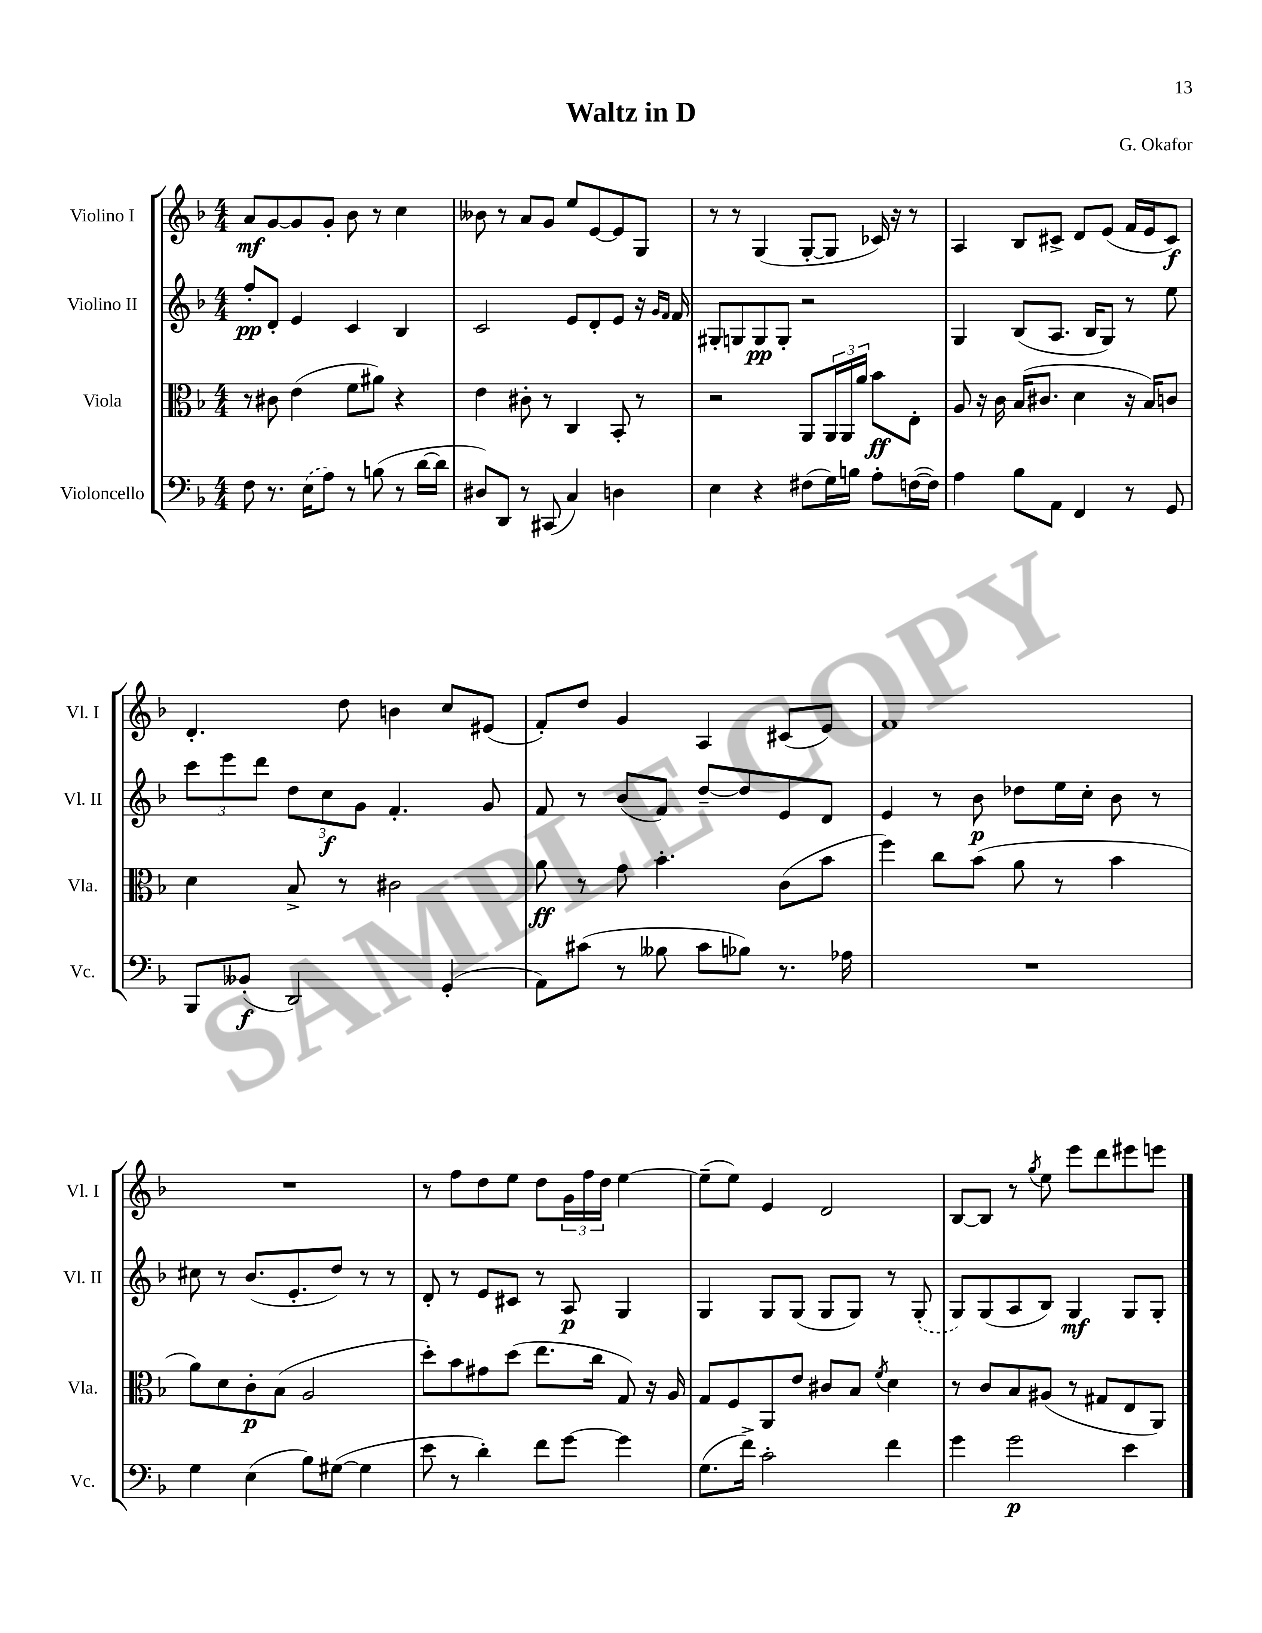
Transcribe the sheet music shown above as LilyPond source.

\header { title = "Waltz in D" composer = "G. Okafor" }
<<
\new StaffGroup <<
\new Staff = "s0" \with { instrumentName = "Violino I" shortInstrumentName = "Vl. I" } {
    \clef treble \key f \major \numericTimeSignature \time 4/4
    a'8\mf g'8~ g'8 g'8-. bes'8 r8 c''4 |
    beses'8 r8 a'8 g'8 e''8 e'8~ e'8 g8 |
    r8 r8 g4( g8~-. g8 ces'16) r16 r8 |
    a4 bes8 cis'8-> d'8 e'8( f'16 e'16 cis'8\f) |
    d'4.-. d''8 b'4 c''8 eis'8( |
    f'8-.) d''8 g'4 a4 cis'8( e'8) |
    f'1 |
    R1 |
    r8 f''8 d''8 e''8 d''8 \tuplet 3/2 { g'16 f''16 d''16 } e''4~ |
    e''8--( e''8) e'4 d'2 |
    bes8~ bes8 r8 \acciaccatura { g''8 } e''8 e'''8 d'''8 eis'''8 e'''8 \bar "|." |
}
\new Staff = "s1" \with { instrumentName = "Violino II" shortInstrumentName = "Vl. II" } {
    \clef treble \key f \major \numericTimeSignature \time 4/4
    f''8-.\pp d'8-. e'4 c'4 bes4 |
    c'2 e'8 d'8-. e'8 r16 \grace { g'16 f'16 } f'16 |
    gis8-. g8 g8\pp g8-. r2 |
    g4 bes8( a8. bes16 g8) r8 e''8 |
    \tuplet 3/2 { c'''8 e'''8 d'''8 } \tuplet 3/2 { d''8 c''8\f g'8 } f'4.-. g'8 |
    f'8 r8 bes'8( f'8) d''8~-- d''8 e'8 d'8 |
    e'4 r8 bes'8\p des''8 e''16 c''16-. bes'8 r8 |
    cis''8 r8 bes'8.( e'8.-. d''8) r8 r8 |
    d'8-. r8 e'8 cis'8 r8 a8\p g4 |
    g4 g8 g8( g8 g8) r8 \once \slurDashed g8-.( |
    g8) g8( a8 bes8) g4\mf g8 g8-. \bar "|." |
}
\new Staff = "s2" \with { instrumentName = "Viola" shortInstrumentName = "Vla." } {
    \clef alto \key f \major \numericTimeSignature \time 4/4
    r8 cis'8 e'4( f'8 ais'8) r4 |
    e'4 cis'8-. r8 c4 bes,8-. r8 |
    r2 a,8 \tuplet 3/2 { a,16 a,16 a'16 } bes'8\ff e8-. |
    a8 r16 c'16 bes16( cis'8. d'4 r16 bes16) c'8 |
    d'4 bes8-> r8 cis'2 |
    a'8\ff r8 g'8 bes'4.-. c'8( bes'8 |
    f''4) c''8 bes'8( a'8 r8 bes'4 |
    a'8) d'8 c'8-.\p bes8( a2 |
    d''8-.) bes'8 gis'8 d''8( e''8. c''16 g8) r16 a16 |
    g8 f8 a,8 e'8 cis'8 bes8 \acciaccatura { f'8 } d'4 |
    r8 c'8 bes8 ais8( r8 gis8 e8 a,8) \bar "|." |
}
\new Staff = "s3" \with { instrumentName = "Violoncello" shortInstrumentName = "Vc." } {
    \clef bass \key f \major \numericTimeSignature \time 4/4
    f8 r8. \once \slurDashed e16( a8) r8 b8( r8 d'16~ d'16 |
    dis8) d,8 r8 cis,8( c4) d4 |
    e4 r4 fis8( g16) b16 a8-. f16~( f16) |
    a4 bes8 a,8 f,4 r8 g,8 |
    bes,,8 beses,8-.\f( d,2) g,4-.( |
    a,8) cis'8( r8 beses8 cis'8 bes8) r8. aes16 |
    R1 |
    g4 e4( bes8) gis8~( gis4 |
    e'8 r8 d'4-.) f'8 g'8~ g'4 |
    g8.( f'16->) c'2-. f'4 |
    g'4 g'2\p e'4 \bar "|." |
}
>>
>>
\layout { \context { \Score \remove "Bar_number_engraver" } }
